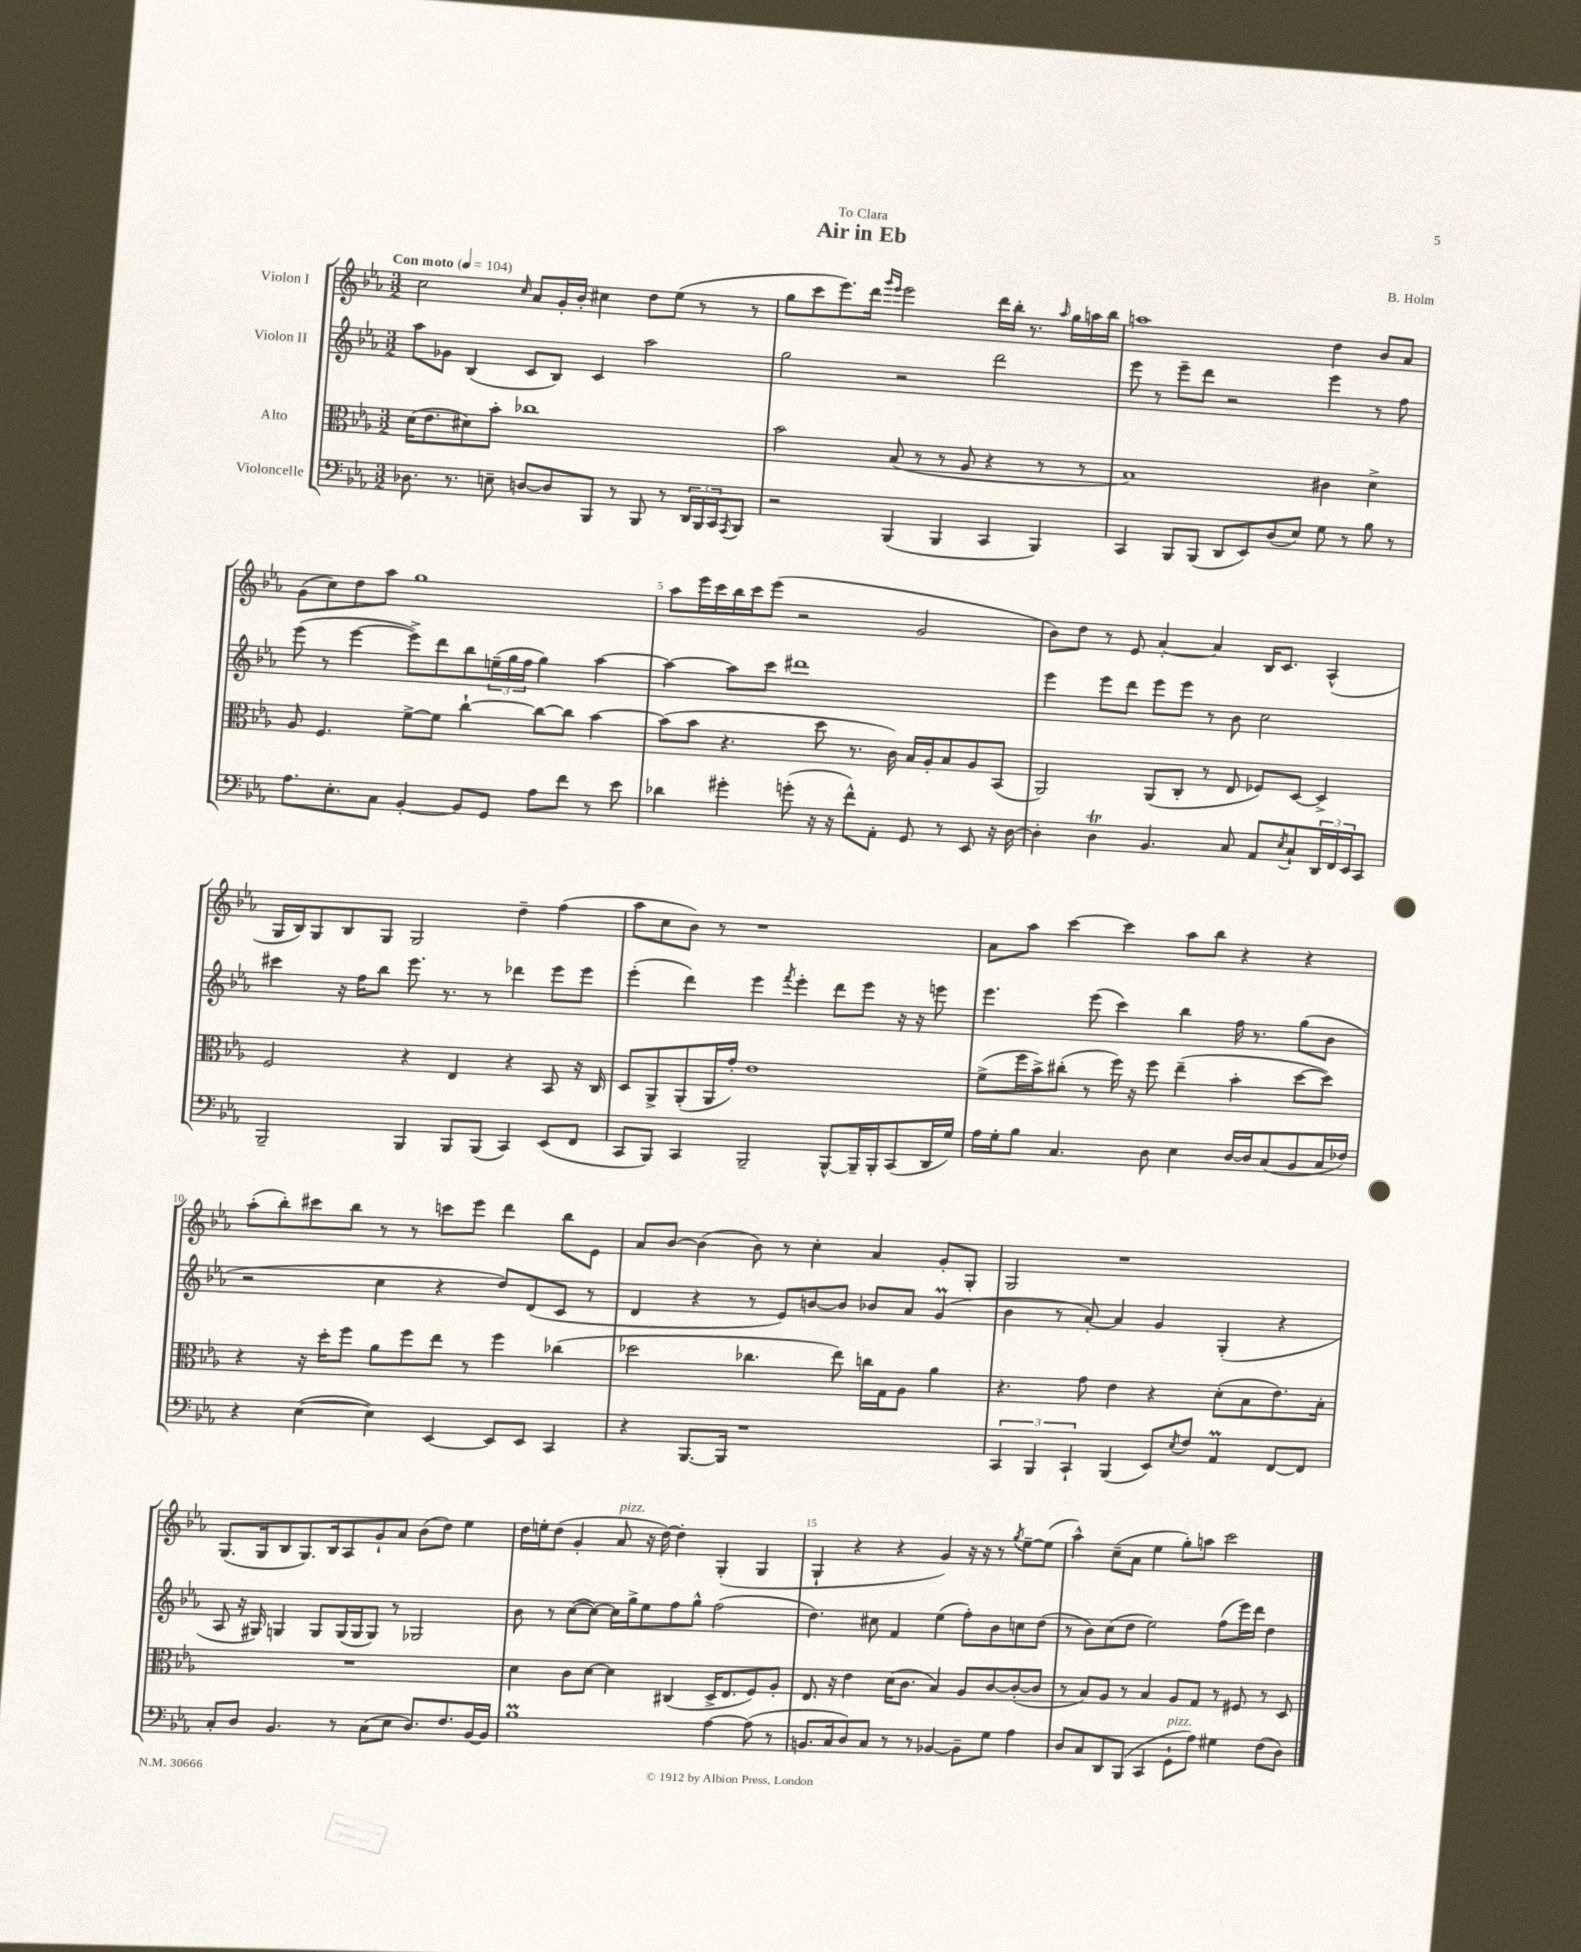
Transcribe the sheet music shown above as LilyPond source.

\header { title = "Air in Eb" composer = "B. Holm" dedication = "To Clara" }
<<
\new StaffGroup <<
\new Staff = "s0" \with { instrumentName = "Violon I" } {
    \clef treble \key ees \major \numericTimeSignature \time 3/2 \tempo "Con moto" 4 = 104
    c''2 \grace { c''16 } aes'8 g'16-. bes'16-. cis''4 d''8 ees''8( r8 r8 |
    g''8 c'''8 ees'''8.) d'''16 \grace { g'''16 ees'''16 } ees'''2 d'''16 bes''16-. r8. \grace { aes''16 } g''16 a''16 bes''16 |
    a''1 d''4 bes'8 aes'8 |
    g'8( c''8) d''8 aes''8 g''1 |
    aes''8 ees'''16 c'''16 bes''16 c'''16 ees'''8( r2 g'2 |
    bes'8) d''8 r8 ees'8 aes'4~-. aes'4 bes16 c'8. aes4-^( |
    g16 bes16) g8 bes8 g8 g2 d''4-- f''4( |
    aes''8 c''8 bes'8) r8 r1 |
    aes'8 aes''8 c'''4~ c'''4 aes''8 bes''8 r4 r4 |
    aes''8-.( bes''8-.) cis'''8 bes''8 r8 r8 c'''8 ees'''8 d'''4 bes''8 ees'8 |
    aes'8 bes'8~ bes'4( bes'8) r8 c''4-. aes'4 g'8-. g8-. |
    g2 r1 |
    g8.( g16 bes8 g8.) bes16 aes8 g'8-! aes'8 bes'8( d''8) ees''4 |
    d''16 e''16-. d''8( g'4-. aes'8^\markup { \italic "pizz." } r16 d''16~) d''4-. g4-.( g4 |
    g4-! r4 r4 g'4) r16 r16 r8 \acciaccatura { g''8 } ees''8~-- ees''8( |
    aes''4-^) c''8--( aes'8 ees''4 g''8-.) a''8 c'''2 \bar "|." |
}
\new Staff = "s1" \with { instrumentName = "Violon II" } {
    \clef treble \key ees \major \numericTimeSignature \time 3/2
    aes''8 ges'8 bes4( c'8 bes8) c'4 aes''2 |
    g''2 r2 d'''2 |
    ees'''8 r8 ees'''8-- d'''8 r2 ees'''4 r8 f''8 |
    ees'''8( r8 ees'''4~ ees'''8->) d'''8 bes''8 \tuplet 3/2 { e''16--( g''16 f''16 } g''4) aes''4~ |
    aes''4~ aes''8 c'''8 dis'''1 |
    ees'''4 ees'''8 d'''8 ees'''8 ees'''8 r8 bes'8 c''2 |
    cis'''4 r16 f''16 bes''8 ees'''8. r8. r8 des'''4 ees'''8 ees'''8 |
    ees'''4-.( d'''4) ees'''4 \acciaccatura { f'''8 } ees'''4-. d'''8 ees'''8 r16 r16 e'''8 |
    ees'''4. ees'''8( c'''4) bes''4 f''16 r8. g''8( bes'8 |
    r2 c''4 r4 d''8) d'8( c'8 r8 |
    d'4 r4 r8 ees'8) b'8~ b'8 bes'8 aes'8 g'4\prall( |
    bes'4 r8 aes'8~-.) aes'4 g'4 g4-.( r4 |
    aes8 r16 gis16) g4 g8 g16( g16 g8) r8 ges2 |
    bes'8 r8 c''8~( c''8~) c''16 g''16-> ees''8 f''8 g''8-^ f''2( |
    d''4.) cis''8 f'4 ees''4( f''8-.) bes'8 c''8 d''8( |
    r8 bes'8) c''8( d''8 ees''2) f''8( ees'''16) d'''16 d''4 \bar "|." |
}
\new Staff = "s2" \with { instrumentName = "Alto" } {
    \clef alto \key ees \major \numericTimeSignature \time 3/2
    d'16( ees'8. dis'8) bes'8-. ces''1 |
    bes'2 bes8( r8 r8 aes8 r4 r8 r8 |
    bes1) cis'4 d'4-> |
    aes8 f4. f'8~-> f'8 c''4~-! c''8~ c''8 bes'4~ |
    bes'8( bes'8 r4. d''8 r8. c'16) bes16 aes16-. bes8 aes8 bes,8( |
    aes,2) aes,8( c8-. r8 ees8 fes8) d8~ d4-> |
    f2 r4 ees4 r4 bes,8 r16 c16 |
    d8 aes,8-> aes,8-.( aes,16 g'16-.) ees'1 |
    f'8->( f''16 bes'16->) cis''8-.( r8 f''16) r16 f''8 ees''4--( bes'4-. d''8~ d''8) |
    r4 r16 d''16-. f''8 aes'8 f''8 ees''8 r8 f''4 ces''4( |
    des''2 ces''4. ees''8) c''16 g16 aes8 aes'4 |
    r4. g'8 ees'4 r4 d'8-.( bes8 ees'8.) bes16-. |
    R1. |
    d'4 c'8 d'8~ d'4 cis4( d16-> ees8. f8) aes8-. |
    ees8. r16 ees'4 d'16( c'8. bes4) aes8 c'8~ c'8~-.( c'8 |
    r8 bes8) aes8 r8 bes4 aes8 g8 r8 fis8 r8 d8 \bar "|." |
}
\new Staff = "s3" \with { instrumentName = "Violoncelle" } {
    \clef bass \key ees \major \numericTimeSignature \time 3/2
    des8. r8. e8-- d8~ d8 bes,,8 r8 bes,,8 r8 \tuplet 3/2 { d,16 bes,,16 c,16 } \acciaccatura { aes,,8 } bes,,8 |
    r2 bes,,4( bes,,4 c,4 bes,,4) |
    c,4 bes,,8 bes,,8( d,8 ees,8) d8( ees8) g8 r8 bes8 r8 |
    aes8. ees8.-. c8 bes,4~-. bes,8 g,8 aes8 f'8 r8 ees'8 |
    des'4 gis'4-. g'8-.( r16 r16 f'8-^) aes,8-. g,8 r8 ees,8 r16 d16~ |
    d4-. d4\trill bes,4. c8 aes,8 \acciaccatura { ees8 } c8-! \tuplet 3/2 { d,16 f,16 ees,16 } c,8 |
    bes,,2-- bes,,4 bes,,8 bes,,8( c,4) ees,8( f,8 |
    c,8 bes,,8) c,4 bes,,2-- bes,,8~-^ bes,,16-- bes,,16-. c,8( d,16 g16) |
    aes16 g16-. bes8 c4. d8 ees4 d16~ d16 c8( bes,8 c16 fes16) |
    r4 ees4~( ees4) ees,4~ ees,8 ees,8 c,4 |
    r4 bes,,8.~ bes,,16 r1 |
    \tuplet 3/2 { c,4 bes,,4 c,4-! } bes,,4( ees,8) \acciaccatura { ees8 } f8 aes,4\prall f,8~ f,8 |
    c8-. d8 bes,4. r8 c8( ees8 d8.) f8. bes,16~ bes,16 |
    bes1\prall aes4~ aes8( r8 |
    b,8. c16 d8) c8 r8 r8 bes,4~ bes,8-- g8 aes4 |
    d8 c8 d,8 bes,,8( c,4 g,8-!^\markup { \italic "pizz." } aes8) gis4 f8( d8) \bar "|." |
}
>>
>>
\layout { \context { \Score \override BarNumber.break-visibility = ##(#f #t #t) barNumberVisibility = #(every-nth-bar-number-visible 5) } }
